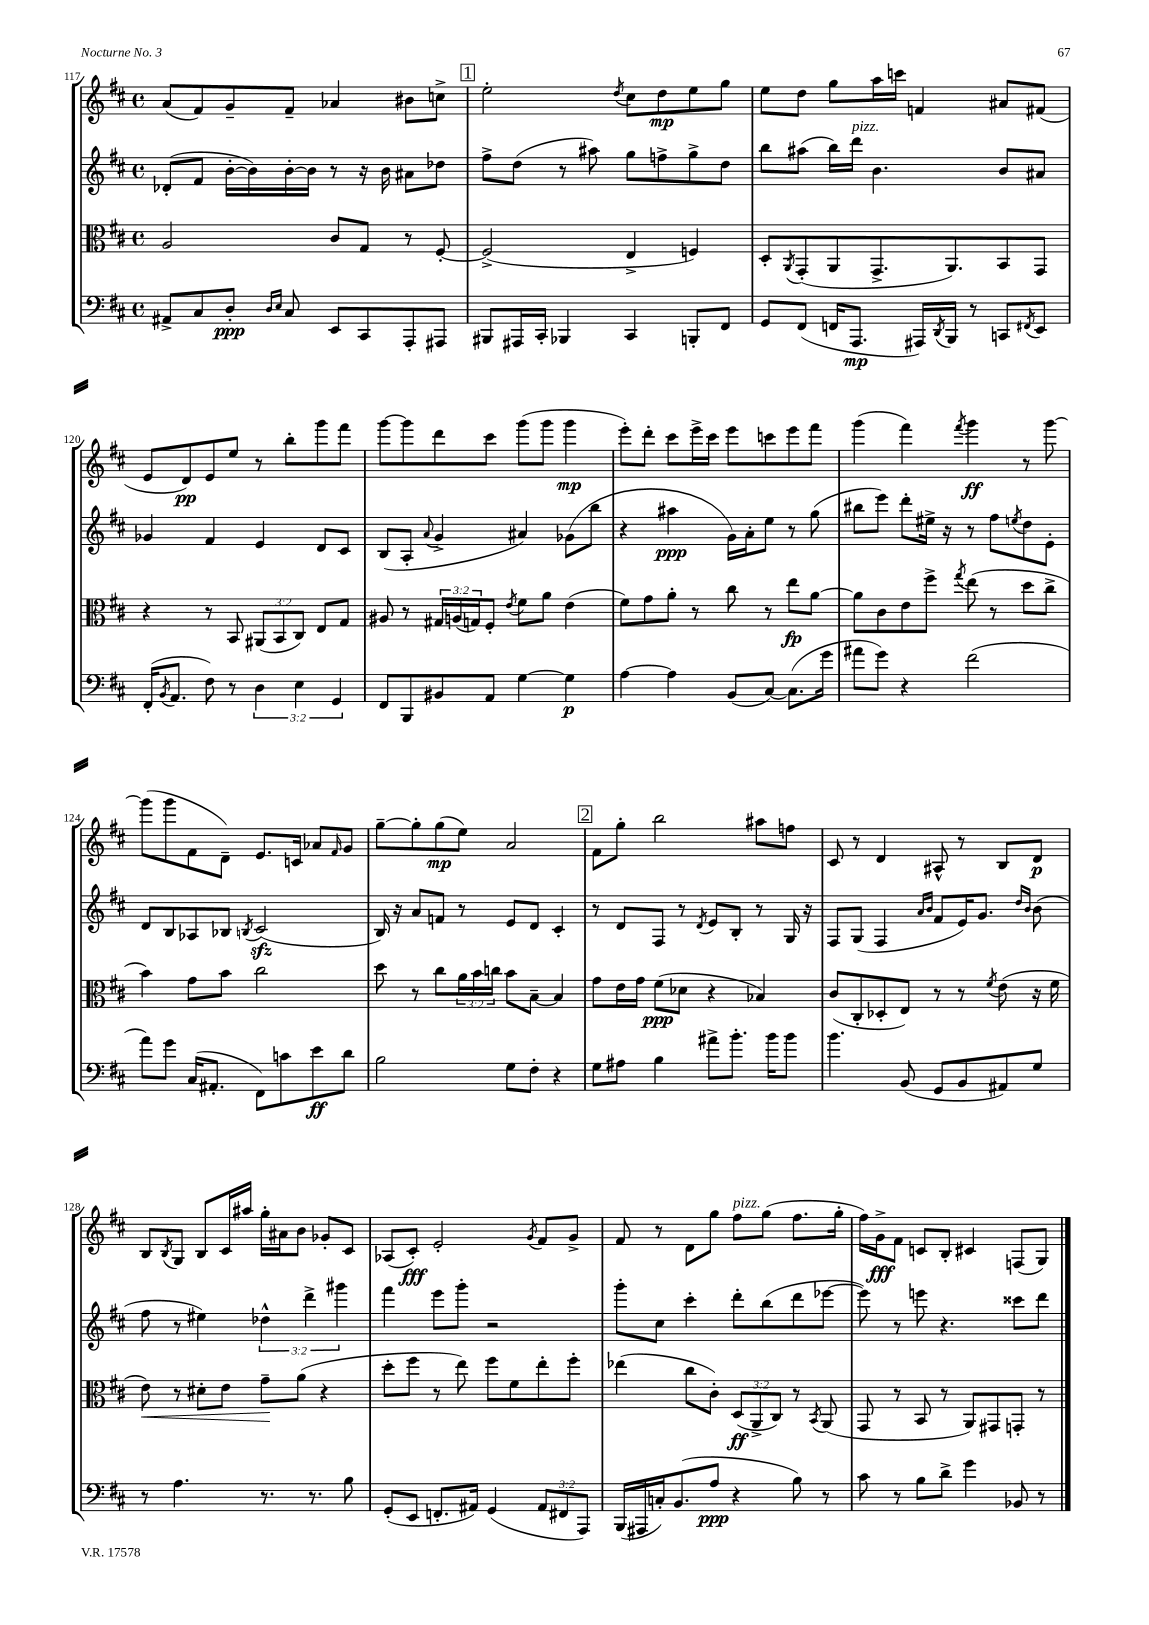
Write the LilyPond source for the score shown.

<<
\new StaffGroup <<
\new Staff = "s0" {
    \clef treble \key d \major \defaultTimeSignature \time 4/4
    a'8( fis'8) g'8-- fis'8-- aes'4 bis'8 c''8-> |
    \mark \markup { \box "1" } e''2-. \acciaccatura { d''8 } cis''8 d''8\mp e''8 g''8 |
    e''8 d''8 g''8 a''16 c'''16 f'4 ais'8 fis'8( |
    e'8 d'8\pp) e'8 e''8 r8 b''8-. g'''8 fis'''8 |
    g'''8~ g'''8 d'''8 cis'''8 g'''8( g'''8 g'''4\mp |
    e'''8-.) d'''8-. cis'''8 e'''16-> cis'''16 e'''8 c'''8 e'''8 fis'''8 |
    g'''4( fis'''4) \acciaccatura { fis'''8 } g'''4\ff r8 g'''8~ |
    g'''8( g'''8 fis'8 d'8--) e'8. c'16 aes'8 \grace { fis'16 } g'8 |
    g''8~-- g''8-. g''8\mp( e''8) a'2 |
    \mark \markup { \box "2" } fis'8 g''8-. b''2 ais''8 f''8 |
    cis'8 r8 d'4 ais8-^ r8 b8 d'8\p |
    b8 \acciaccatura { b8 } g8 b8 cis'16 ais''16 g''16-. ais'16 b'8 ges'8-. cis'8 |
    aes8( cis'8-.\fff) e'2-. \acciaccatura { g'8 } fis'8 g'8-> |
    fis'8 r8 d'8 g''8 fis''8^\markup { \italic "pizz." } g''8( fis''8. g''16-. |
    fis''16) g'16->\fff fis'8 c'8 b8-. cis'4 f8( g8) \bar "|." |
}
\new Staff = "s1" {
    \clef treble \key d \major \defaultTimeSignature \time 4/4 \override Staff.TupletNumber.text = #tuplet-number::calc-fraction-text
    des'8-.( fis'8 b'16~-. b'16) b'16~-. b'16 r8 r16 b'16 ais'8 des''8 |
    \mark \markup { \box "1" } fis''8-> d''8( r8 ais''8) g''8 f''8-> g''8-> d''8 |
    b''8 ais''8( b''16) d'''16^\markup { \italic "pizz." } b'4. b'8 ais'8 |
    ges'4 fis'4 e'4 d'8 cis'8 |
    b8( a8-. \appoggiatura { a'8 } g'4-> ais'4) ges'8( b''8 |
    r4 ais''4\ppp g'16) a'16-. e''8 r8 g''8( |
    bis''8 e'''8) d'''8-. eis''16-> r16 r8 fis''8 \acciaccatura { e''8 } d''8 e'8-. |
    d'8 b8 aes8 bes8 \acciaccatura { b8 } cis'2\sfz( |
    b16) r16 a'8 f'8 r8 e'8 d'8 cis'4-. |
    \mark \markup { \box "2" } r8 d'8 fis8 r8 \acciaccatura { d'8 } e'8 b8-. r8 g16 r16 |
    fis8 g8( fis4 \grace { a'16 b'16 } fis'8 e'16) g'8. \grace { d''16 b'16 } b'8( |
    fis''8 r8 eis''4) \tuplet 3/2 { des''4-^ d'''4-> gis'''4 } |
    fis'''4 e'''8 g'''8-. r2 |
    g'''8-. cis''8 cis'''4-. d'''8-. b''8( d'''8 ees'''8~ |
    ees'''8) r8 e'''8 r4. cisis'''8 d'''8 \bar "|." |
}
\new Staff = "s2" {
    \clef alto \key d \major \defaultTimeSignature \time 4/4 \override Staff.TupletNumber.text = #tuplet-number::calc-fraction-text
    a2 cis'8 g8 r8 fis8~-. |
    \mark \markup { \box "1" } fis2->( e4-> f4) |
    d8-. \acciaccatura { a,8 } g,8-.( a,8 g,8.-> a,8.) b,8 g,8 |
    r4 r8 b,8 \tuplet 3/2 { ais,8( b,8 cis8) } e8 g8 |
    ais8 r8 \tuplet 3/2 { gis16 a16( g16) } fis8-. \acciaccatura { e'8 } fis'8 a'8 e'4( |
    fis'8) g'8 a'8-. r8 cis''8 r8 e''8\fp a'8~ |
    a'8 cis'8 e'8 fis''8-> \acciaccatura { g''8 } e''8( r8 d''8 cis''8-> |
    b'4) g'8 b'8 cis''2 |
    d''8 r8 cis''8 \tuplet 3/2 { a'16 b'16 c''16 } b'8 b8~-- b4 |
    \mark \markup { \box "2" } g'8 e'16 g'16 fis'8\ppp( des'8 r4 bes4) |
    cis'8( cis8-. des8-. e8) r8 r8 \acciaccatura { fis'8 } e'8( r16 fis'16 |
    e'8\<) r8 dis'8-. e'8 g'8--\! a'8( r4 |
    d''8-. fis''8 r8 e''8) fis''8 fis'8 e''8-. fis''8-. |
    ees''4( cis''8 cis'8-.) \tuplet 3/2 { d8\ff( a,8-> cis8) } r8 \acciaccatura { b,8 } a,8( |
    g,8 r8 b,8 r8 a,8) gis,8 g,8-. r8 \bar "|." |
}
\new Staff = "s3" {
    \clef bass \key d \major \defaultTimeSignature \time 4/4 \override Staff.TupletNumber.text = #tuplet-number::calc-fraction-text
    ais,8-> cis8 d8-.\ppp \grace { d16 e16 } cis8 e,8 cis,8 a,,8-. ais,,8 |
    \mark \markup { \box "1" } bis,,8 ais,,16 cis,16-. bes,,4 cis,4 b,,8-. fis,8 |
    g,8 fis,8( f,16 a,,8.\mp ais,,16) \acciaccatura { d,8 } b,,16 r8 c,8 \acciaccatura { fis,8 } e,8 |
    fis,16-.( \acciaccatura { b,8 } a,8. fis8) r8 \tuplet 3/2 { d4 e4 g,4 } |
    fis,8 b,,8 bis,8 a,8 g4~ g4\p |
    a4~ a4 b,8( cis8~) cis8.( g'16 |
    ais'8 g'8) r4 fis'2( |
    a'8) g'8 cis16( ais,8.-. fis,8) c'8 e'8\ff d'8 |
    b2 g8 fis8-. r4 |
    \mark \markup { \box "2" } g8 ais8 b4 ais'8-> b'8.-. b'16 b'8 |
    b'4. b,8( g,8 b,8 ais,8) g8 |
    r8 a4. r8. r8. b8 |
    g,8-.( e,8 f,8.-. ais,16) g,4( \tuplet 3/2 { ais,8 fis,8 a,,8) } |
    b,,16( ais,,16 c16-.) b,8.( a8\ppp r4 b8) r8 |
    cis'8 r8 b8 d'8-> g'4 bes,8 r8 \bar "|." |
}
>>
>>
\layout { \context { \Score currentBarNumber = #117 } }
